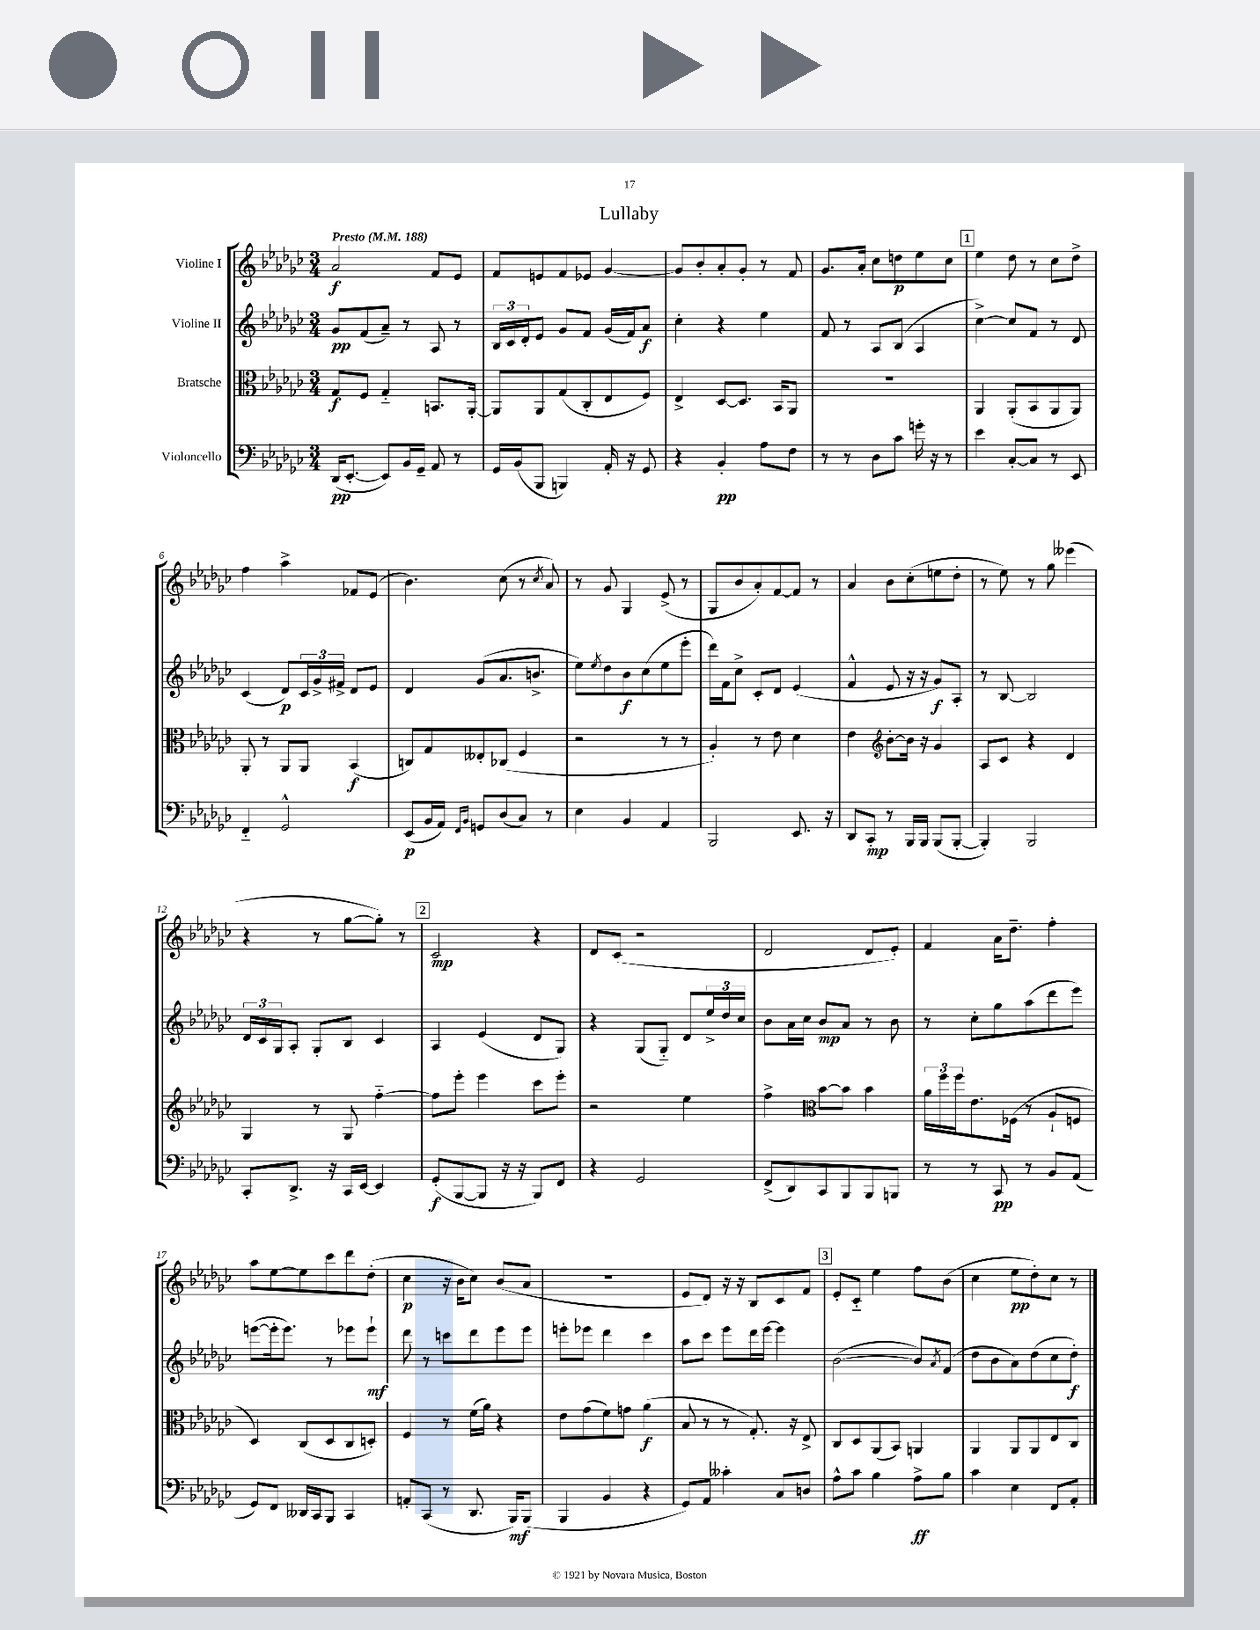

**kern	**dynam	**kern	**dynam	**kern	**dynam	**kern	**dynam
*part4	*part4	*part3	*part3	*part2	*part2	*part1	*part1
*staff4	*staff4	*staff3	*staff3	*staff2	*staff2	*staff1	*staff1
*I"Violoncello	*	*I"Bratsche	*	*I"Violine II	*	*I"Violine I	*
*clefF4	*	*clefC3	*	*clefG2	*	*clefG2	*
*k[b-e-a-d-g-c-]	*	*k[b-e-a-d-g-c-]	*	*k[b-e-a-d-g-c-]	*	*k[b-e-a-d-g-c-]	*
*M3/4	*	*M3/4	*	*M3/4	*	*M3/4	*
*MM188	*	*MM188	*	*MM188	*	*MM188	*
=1	=1	=1	=1	=1	=1	=1	=1
!	!	!	!	!	!	!LO:TX:a:B:t=Presto	!
(16DD-/KL	pp	8G-/L	f	8g-/L	pp	2a-/	f
[8.EE-'/J	.	.	.	.	.	.	.
.	.	8F/J	.	(8f/	.	.	.
8EE-/L])	.	4G-/	.	8a-~/J)	.	.	.
16BB-/L	.	.	.	8r	.	.	.
16GG-~/JJ	.	.	.	.	.	.	.
8AA-/	.	8.BBn/L	.	8A-/	.	8f/L	.
8r	.	.	.	8r	.	8e-/J	.
.	.	[16AA-'/Jk	.	.	.	.	.
=2	=2	=2	=2	=2	=2	=2	=2
16GG-/LL	.	8AA-/L]	.	24B-/LL	.	8f/L	.
.	.	.	.	24c-/	.	.	.
(16BB-/J	.	.	.	.	.	.	.
.	.	.	.	24d-'/J	.	.	.
8BBB-/J	.	8AA-/	.	8e-/J	.	8en/	.
4BBBn/)	.	(8G-/	.	8g-/L	.	8f/	.
.	.	8C-'/	.	8f/J	.	8e-X/J	.
16AA-'/	.	8E-/	.	(16g-/LL	.	[4g-/	.
16r	.	.	.	16f/J)	.	.	.
8GG-/	.	8F/J)	.	8a-/J	f	.	.
=3	=3	=3	=3	=3	=3	=3	=3
4r	.	4E-^/	.	4cc-'\	.	8g-/L]	.
.	.	.	.	.	.	8b-'/	.
4BB-'/	pp	[8D-/L	.	4r	.	8a-'/	.
.	.	8.D-/J]	.	.	.	8g-'/J	.
8A-\L	.	.	.	4ee-\	.	8r	.
.	.	16BB-/KL	.	.	.	.	.
8F\J	.	8AA-/J	.	.	.	8f/	.
=4	=4	=4	=4	=4	=4	=4	=4
8r	.	2.r	.	8f/	.	8.g-/L	.
8r	.	.	.	8r	.	.	.
.	.	.	.	.	.	16a-'/Jk	.
8D-\L	.	.	.	8A-/L	.	8cc-\L	.
8c-\J	.	.	.	(8B-/J	.	8ddn\	p
16gn'\	.	.	.	4A-/	.	8ee-\	.
16r	.	.	.	.	.	.	.
8r	.	.	.	.	.	8cc-\J	.
!!LO:REH:place=s1:t=1
=5	=5	=5	=5	=5	=5	=5	=5
4e-\	.	4AA-/	.	[4cc-^\)	.	4ee-\	.
[8C-'/L	.	(8AA-'/L	.	8cc-/L]	.	8dd-\	.
8C-/J]	.	8BB-/	.	8f/J	.	8r	.
8r	.	8AA-/	.	8r	.	8cc-\L	.
8EE-/	.	8AA-/J)	.	8d-/	.	8dd-^\J	.
!!LO:LB:g=z
=6	=6	=6	=6	=6	=6	=6	=6
4FF/	.	8AA-'/	.	(4c-/	.	4ff\	.
.	.	8r	.	.	.	.	.
2GG-^^/	.	8AA-/L	.	8d-/L)	p	4aa-^\	.
.	.	8AA-/J	.	24c-/L	.	.	.
.	.	.	.	24g-^/	.	.	.
.	.	.	.	24f#X^/JJ	.	.	.
.	.	(4BB-/	f	8d-/L	.	8f-X/L	.
.	.	.	.	8e-/J	.	(8e-/J	.
=7	=7	=7	=7	=7	=7	=7	=7
(8EE-/L	p	8Cn/L)	.	4d-/	.	4.b-\)	.
16BB-/L	.	8G-/	.	.	.	.	.
16AA-/JJ)	.	.	.	.	.	.	.
16qqFF/LL	.	.	.	.	.	.	.
16qqBB-/JJ	.	.	.	.	.	.	.
8GGn/L	.	8E--X'/	.	(8g-/L	.	.	.
(8D-/	.	(8C-X/J	.	8.a-/	.	(8cc-\	.
8C-/J)	.	4F/	.	.	.	8r	.
.	.	.	.	8.bn^/J	.	.	.
.	.	.	.	.	.	8qcc-/	.
8r	.	.	.	.	.	8a-/)	.
=8	=8	=8	=8	=8	=8	=8	=8
4E-\	.	2r	.	8ee-\L)	.	8r	.
.	.	.	.	8qee-/	.	.	.
.	.	.	.	8dd-\	.	8g-/	.
4BB-/	.	.	.	8b-\	f	4G-/	.
.	.	.	.	(8cc-\	.	.	.
4AA-/	.	8r	.	8ee-\	.	(8e-^/	.
.	.	8r	.	8eee-'\J	.	8r	.
=9	=9	=9	=9	=9	=9	=9	=9
2BBB-/	.	4A-'/)	.	16ddd-\LL)	.	8G-/L	.
.	.	.	.	16f\J	.	.	.
.	.	.	.	8cc-^\J	.	8b-/	.
.	.	8r	.	8c-'/L	.	8a-'/)	.
.	.	8e-\	.	8d-/J	.	[8f/	.
8.EE-/	.	4d-\	.	(4e-/	.	8f/J]	.
.	.	.	.	.	.	8r	.
16r	.	.	.	.	.	.	.
=10	=10	=10	=10	=10	=10	=10	=10
8DD-/L	.	4e-\	.	4f^^/	.	4a-/	.
8CC-'/J	mp	.	.	.	.	.	.
*	*	*clefG2	*	*	*	*	*
8r	.	[8b-'\L	.	8e-/	.	8b-\L	.
16BBB-/LL	.	16b-\Jk]	.	16r	.	(8cc-'\	.
16BBB-/JJ	.	16r	.	16r	.	.	.
(8BBB-/L	.	4g-/	.	8g-/L)	f	8een\	.
[8BBB-'/J	.	.	.	8A-'/J	.	8dd-'\J	.
=11	=11	=11	=11	=11	=11	=11	=11
4BBB-'/])	.	8A-/L	.	8r	.	8r	.
.	.	8c-/J	.	[8B-/	.	8ee-\)	.
2BBB-/	.	4r	.	2B-/]	.	8r	.
.	.	.	.	.	.	8gg-\	.
.	.	4d-/	.	.	.	(4eee--X\	.
!!LO:LB:g=z
=12	=12	=12	=12	=12	=12	=12	=12
8CC-'/L	.	4G-/	.	24d-/LL	.	4r	.
.	.	.	.	24c-/	.	.	.
.	.	.	.	24G-/J	.	.	.
8.DD-^/J	.	.	.	8A-'/J	.	.	.
.	.	8r	.	8G-'/L	.	8r	.
16r	.	.	.	.	.	.	.
16CC-/LL	.	8G-/	.	8B-/J	.	[8gg-\L	.
[16EE-/JJ	.	.	.	.	.	.	.
4EE-/]	.	[4ff\	.	4c-/	.	8gg-'\J])	.
.	.	.	.	.	.	8r	.
!!LO:REH:place=s1:t=2
=13	=13	=13	=13	=13	=13	=13	=13
(8GG-'/L	f	8ff\L]	.	4A-/	.	2c-/	mp
[8BBB-/	.	8eee-'\J	.	.	.	.	.
8BBB-/J]	.	4eee-\	.	(4e-/	.	.	.
16r	.	.	.	.	.	.	.
16r	.	.	.	.	.	.	.
8BBB-/L)	.	8ccc-\L	.	8d-/L	.	4r	.
8FF/J	.	8eee-'\J	.	8G-/J)	.	.	.
=14	=14	=14	=14	=14	=14	=14	=14
4r	.	2r	.	4r	.	8d-/L	.
.	.	.	.	.	.	(8c-/J	.
2GG-/	.	.	.	(8G-/L	.	2r	.
.	.	.	.	8G-/J)	.	.	.
.	.	4ee-\	.	8d-/L	.	.	.
.	.	.	.	24ee-^/L	.	.	.
.	.	.	.	24dd-/	.	.	.
.	.	.	.	24cc-/JJ	.	.	.
=15	=15	=15	=15	=15	=15	=15	=15
(8FF^/L	.	4ff^\	.	8b-\L	.	2d-/	.
8DD-/)	.	.	.	16a-\L	.	.	.
.	.	.	.	16cc-\JJ	.	.	.
*	*	*clefC3	*	*	*	*	*
8CC-/	.	[8b-\L	.	8b-/L	mp	.	.
8BBB-/	.	8b-\J]	.	8a-/J	.	.	.
8BBB-/	.	4b-\	.	8r	.	8d-/L	.
8BBBn/J	.	.	.	8b-\	.	8e-'/J)	.
=16	=16	=16	=16	=16	=16	=16	=16
8r	.	24a-\LL	.	8r	.	4f/	.
.	.	24ff\	.	.	.	.	.
.	.	24ff\J	.	.	.	.	.
8r	.	8.e-\	.	8cc-'\L	.	.	.
8CC-/	pp	.	.	8gg-\	.	16a-\KL	.
.	.	(16F-X\Jk	.	.	.	8.dd-~\J	.
8r	.	8r	.	(8aa-\	.	.	.
8BB-/L	.	8A-`/L	.	8ddd-\	.	4ff'\	.
(8AA-/J	.	8Fn/J	.	8eee-\J)	.	.	.
!!LO:LB:g=z
=17	=17	=17	=17	=17	=17	=17	=17
8GG-/L)	.	4D-/)	.	([8eeen\L	.	8aa-\L	.
8FF/J	.	.	.	16eee'\k]	.	[8ee-\	.
.	.	.	.	8.eee\J)	.	.	.
16DD--X/LL	.	(8C-/L	.	.	.	8ee-\]	.
16CC-/J	.	.	.	.	.	.	.
8BBB-/J	.	8D-/	.	8r	.	8ccc-\	.
4CC-/	.	8C-/	.	8eee-X\L	.	8ddd-\	.
.	.	8Dn'/J)	.	8eee-`\J	mf	(8dd-'\J	.
=18	=18	=18	=18	=18	=18	=18	=18
8AAn'/L	.	4F/	.	8ddd-\	.	4cc-\	p
(8CC-/J	.	.	.	8r	.	.	.
8r	.	8r	.	8cccn\L	.	16r	.
.	.	.	.	.	.	16b-\KL	.
8.DD-/	.	(16f\LL	.	8ddd-\	.	8cc-\J)	.
.	.	16a-\JJ)	.	.	.	.	.
.	.	4r	.	8eee-\	.	(8b-/L	.
16BBB-/KL)	mf	.	.	.	.	.	.
(8BBB-/J	.	.	.	8eee-\J	.	8a-/J	.
=19	=19	=19	=19	=19	=19	=19	=19
4BBB-/	.	8e-\L	.	8eeen'\L	.	2.r	.
.	.	(8g-\	.	8eee-X\J	.	.	.
4BB-/	.	8f\)	.	4ddd-\	.	.	.
.	.	8gn\J	.	.	.	.	.
4r	.	(4a-\	f	4ccc-\	.	.	.
=20	=20	=20	=20	=20	=20	=20	=20
8GG-/L)	.	8B-/	.	8aa-\L	.	8e-/L	.
8AA-/J	.	8r	.	8ccc-\J	.	8d-/J)	.
4c--X'\	.	8r	.	8eee-\L	.	16r	.
.	.	.	.	.	.	16r	.
.	.	8.G-'/)	.	16ddd-\L	.	8B-/L	.
.	.	.	.	[16eee-\JJ	.	.	.
8C-/L	.	.	.	4eee-\]	.	8c-/	.
.	.	16r	.	.	.	.	.
8Dn/J	.	8E-^/	.	.	.	8f/J	.
!!LO:REH:place=s1:t=3
=21	=21	=21	=21	=21	=21	=21	=21
8A-^^\L	.	8C-/L	.	([2b-\	.	8e-'/L	.
8c-\J	.	8D-/	.	.	.	8c-/J	.
4B-\	.	(8AA-/	.	.	.	4ee-\	.
.	.	8BB-/J)	.	.	.	.	.
8A-^\L	ff	4AAn/	.	8b-/L])	.	8ff\L	.
.	.	.	.	8qa-/	.	.	.
8B-\J	.	.	.	(8f/J	.	(8b-\J	.
=22	=22	=22	=22	=22	=22	=22	=22
4c-\	.	4AA-/	.	8dd-\L	.	4cc-\	.
.	.	.	.	8b-\	.	.	.
4E-\	.	8AA-/L	.	8a-\)	.	8ee-\L	pp
.	.	8AA-/	.	(8dd-\	.	8dd-'\)	.
8FF/L	.	8E-/	.	8cc-\	.	8cc-\J	.
8AA-'/J	.	8C-/J	.	8dd-'\J)	f	8r	.
==	==	==	==	==	==	==	==
*-	*-	*-	*-	*-	*-	*-	*-
